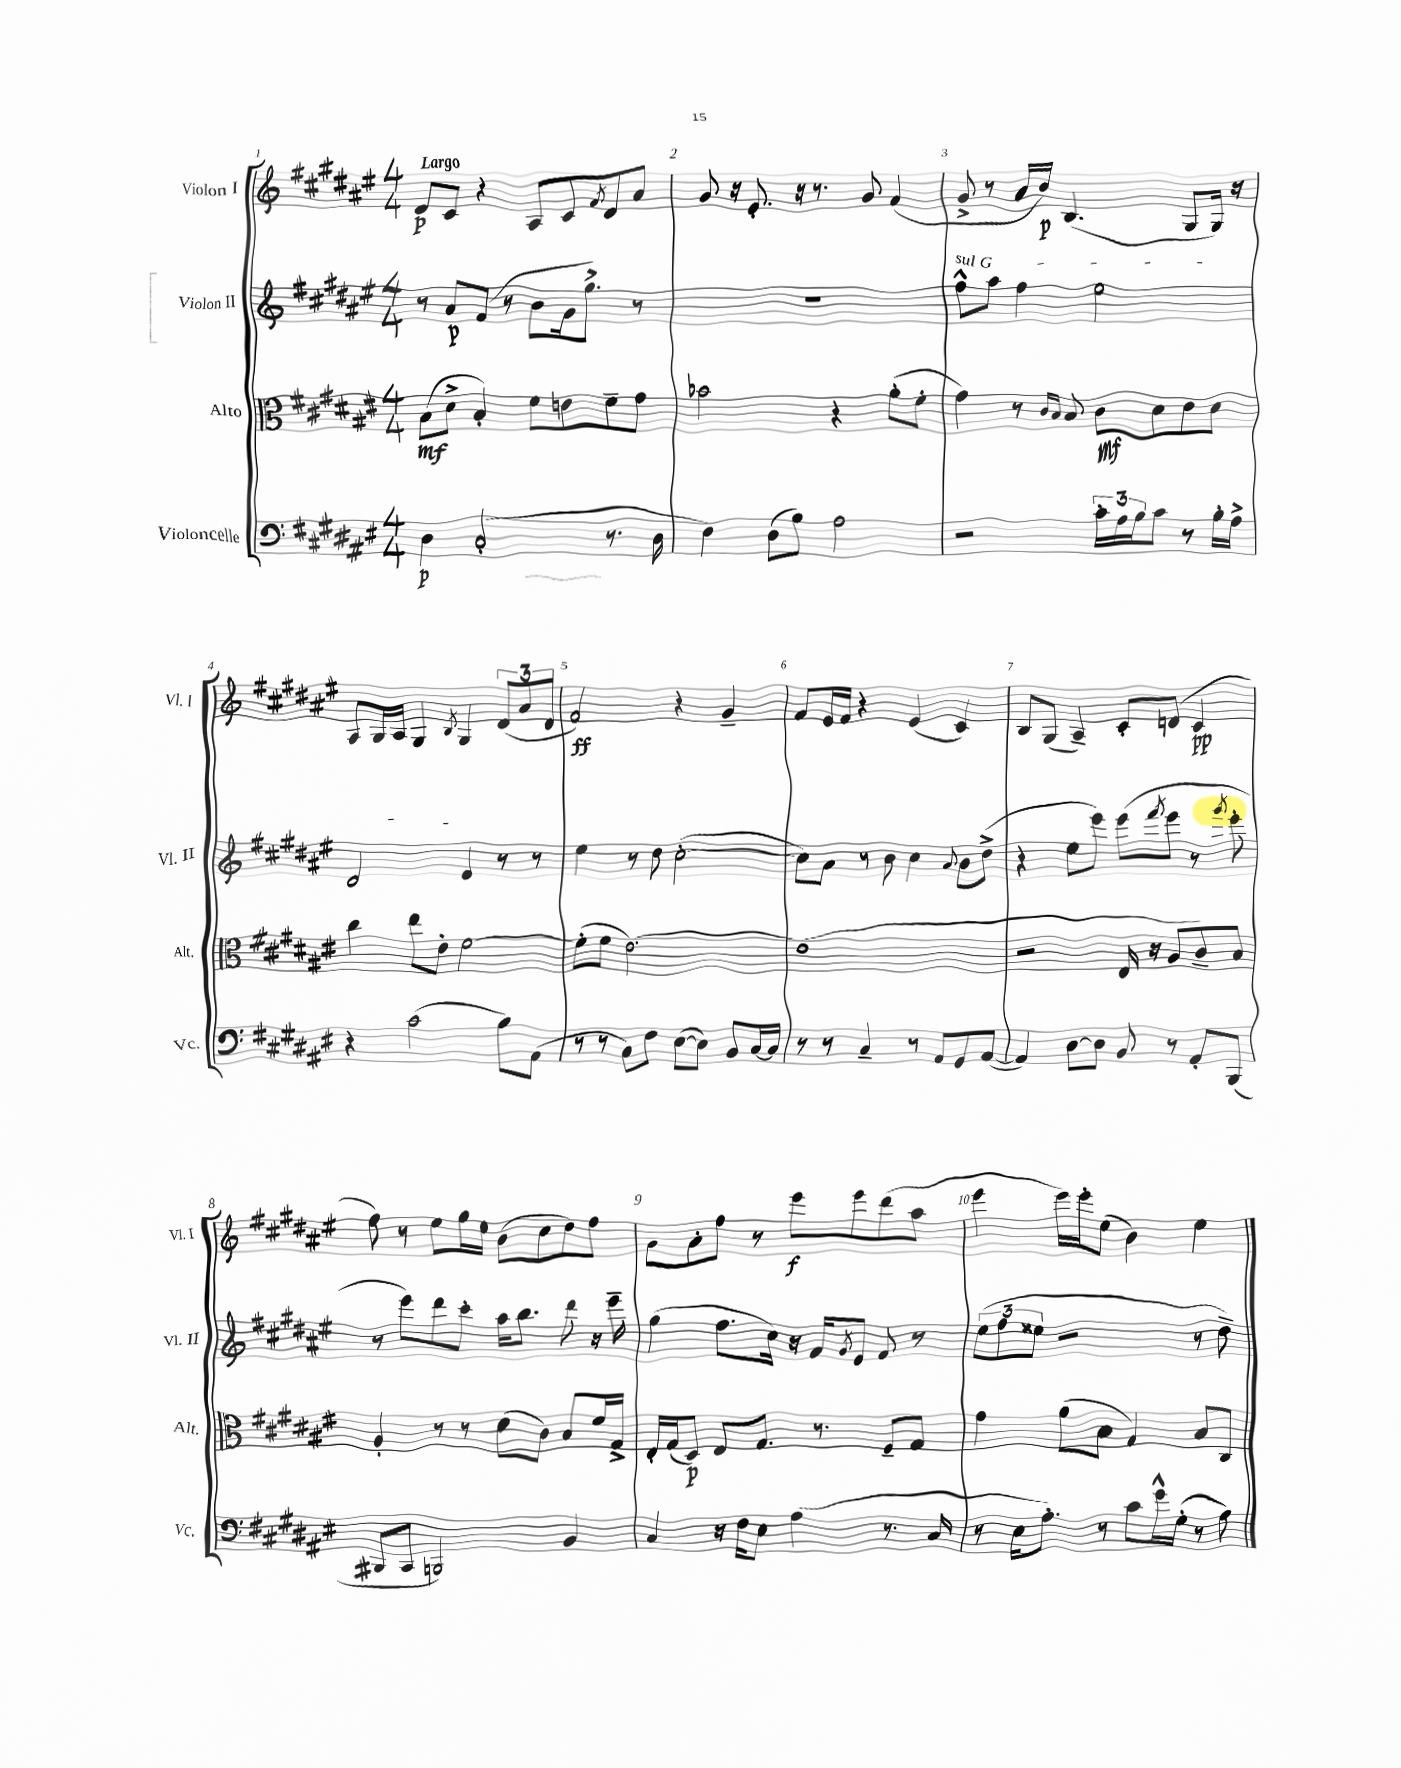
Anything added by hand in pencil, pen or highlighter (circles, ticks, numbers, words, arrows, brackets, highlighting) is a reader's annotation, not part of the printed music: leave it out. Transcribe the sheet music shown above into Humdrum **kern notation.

**kern	**kern	**kern	**kern
*staff4	*staff3	*staff2	*staff1
*clefF4	*clefC3	*clefG2	*clefG2
*k[f#c#g#d#a#e#]	*k[f#c#g#d#a#e#]	*k[f#c#g#d#a#e#]	*k[f#c#g#d#a#e#]
*M4/4	*M4/4	*M4/4	*M4/4
4D#\	(8B\L	8r	8d#/L
.	8d#^\J	8a#/L	8c#/J
(2C#'/	4B'/)	(8f#/J	4r
.	.	8r	.
.	8f#\L	8b\L	8A#/L
.	8e\	16g#\k	8c#/
.	.	8.gg#^\J)	.
.	.	.	8qf#/
8.r	8f#~\	.	8d#/
.	8g#\J	8r	8a#/J
16D#\	.	.	.
=	=	=	=
4F#\)	2b-\	1r	8g#/
.	.	.	16r
.	.	.	8.e#'/
(8D#\L	.	.	.
8B\J)	.	.	16r
.	.	.	8.r
2A#\	4r	.	.
.	.	.	8g#/
.	(8a#'\L	.	(4f#/
.	8f#'\J	.	.
=	=	=	=
2r	4g#\)	8ff#^^\L	8g#^/
.	.	8aa#\J	8r
.	8r	4ff#\	16a#/LL
.	.	.	16b/JJ)
.	16qqc#/LL	.	.
.	16qqB/JJ	.	.
.	8B/	.	(4.B/
24c#'\LL	8c#\L	2ee#\	.
24A#\	.	.	.
24B\J	.	.	.
8c#\J	8d#\	.	.
8r	8e#\	.	8G#/L
16B'\LL	8d#\J	.	16G#/Jk)
16A#^\JJ	.	.	16r
=	=	=	=
4r	4cc#\	2d#/	8A#/L
.	.	.	16G#/L
.	.	.	16A#/JJ
(2c#\	8ee#\L	.	4G#/
.	8e#'\J	.	.
.	.	.	8qB/
.	[2f#\	4e#/	4G#/
8B\L)	.	8r	(12d#/L
.	.	.	12a#/
(8AA#\J	.	8r	.
.	.	.	12d#/J
=	=	=	=
8r	(8f#'\]L	4ee#\	2f#/)
8r	8f#\J	.	.
8C#\L)	[2.e#\)	8r	.
8F#\J	.	8dd#\	.
([8E#\L	.	([2cc#'\	4r
8E#\]J)	.	.	.
8BB/L	.	.	4g#~/
[16C#/L	.	.	.
16C#/]JJ	.	.	.
=	=	=	=
8r	(1e#]	8cc#\]L)	8f#/L
8r	.	8a#\J	16e#/L
.	.	.	16f#/JJ
4C#~/	.	8r	4r
.	.	8b\	.
8r	.	4cc#\	(4e#/
8AA#/L	.	.	.
.	.	8qqa#/	.
8GG#/	.	8b\L	4c#/)
([8AA#/J	.	(8dd#^\J	.
=	=	=	=
4AA#/])	2r	4r	8B/L
.	.	.	(8G#/J
[8D#\L	.	8ee#\L	4A#~/)
8D#\]J	.	8eee#\J)	.
8BB/	16E#/	(8eee#\L	8c#'/L
.	16r	.	.
.	.	8qfff#/	.
8r	8A#/L	8eee#\J	(8d/J
8AA#'/L	8c#~/)	8r	4c#/
.	.	8qggg#/	.
(8BBB/J	8B/J	8eee#'\	.
=	=	=	=
8BBB#/L	4A#'/	8r	8ff#\)
8CC#/J	.	8eee#\L)	8r
2BBB/)	8r	8ddd#\	8ee#\L
.	8r	8ccc#'\J	16gg#\L
.	.	.	16ee#\JJ
.	(8d#\L	16aa#\LK	(8b\L
.	.	8.bb\J	.
.	8c#\J)	.	8cc#\
4BB/	8B/L	8ddd#\	8dd#\)
.	16f#/L	16r	8ff#\J
.	16G#^/JJ	16eee#~\	.
=	=	=	=
4C#/	16E#'/LL	(4gg#\	8g#\L
.	(16G#/J	.	.
.	8D#/J)	.	8a#'\
16r	8E#/L	8.ff#\L	8ff#\J
16F#\LK	.	.	.
8E#\J	8.G#/J	.	8r
.	.	16cc#\Jk)	.
(4A#\	.	16r	8eee#\L
.	8.r	16f#/LK	.
.	.	8qg#/	.
.	.	8e#/J	8eee#\
8.r	8F#~/L	8f#/	(8ddd#\
.	8G#/J	8r	8aa#\J
16C#/	.	.	.
=	=	=	=
8r	4g#\	(12ee#\L	4eee#\
.	.	12ff#\	.
16E#\LK	.	.	.
.	.	12ee##\J	.
8.A#'\J)	.	.	.
.	(8a#\L	2r	16eee#\LL)
.	.	.	16eee#'\J
8r	8B\J	.	(8ee#\J
8c#\L	4G#/)	.	4b\)
16g#^^\L	.	.	.
(16G#'\JJ	.	.	.
8r	8B/L	8r	4ee#\
8A#\)	8C#/J	8dd#~\)	.
==	==	==	==
*-	*-	*-	*-
